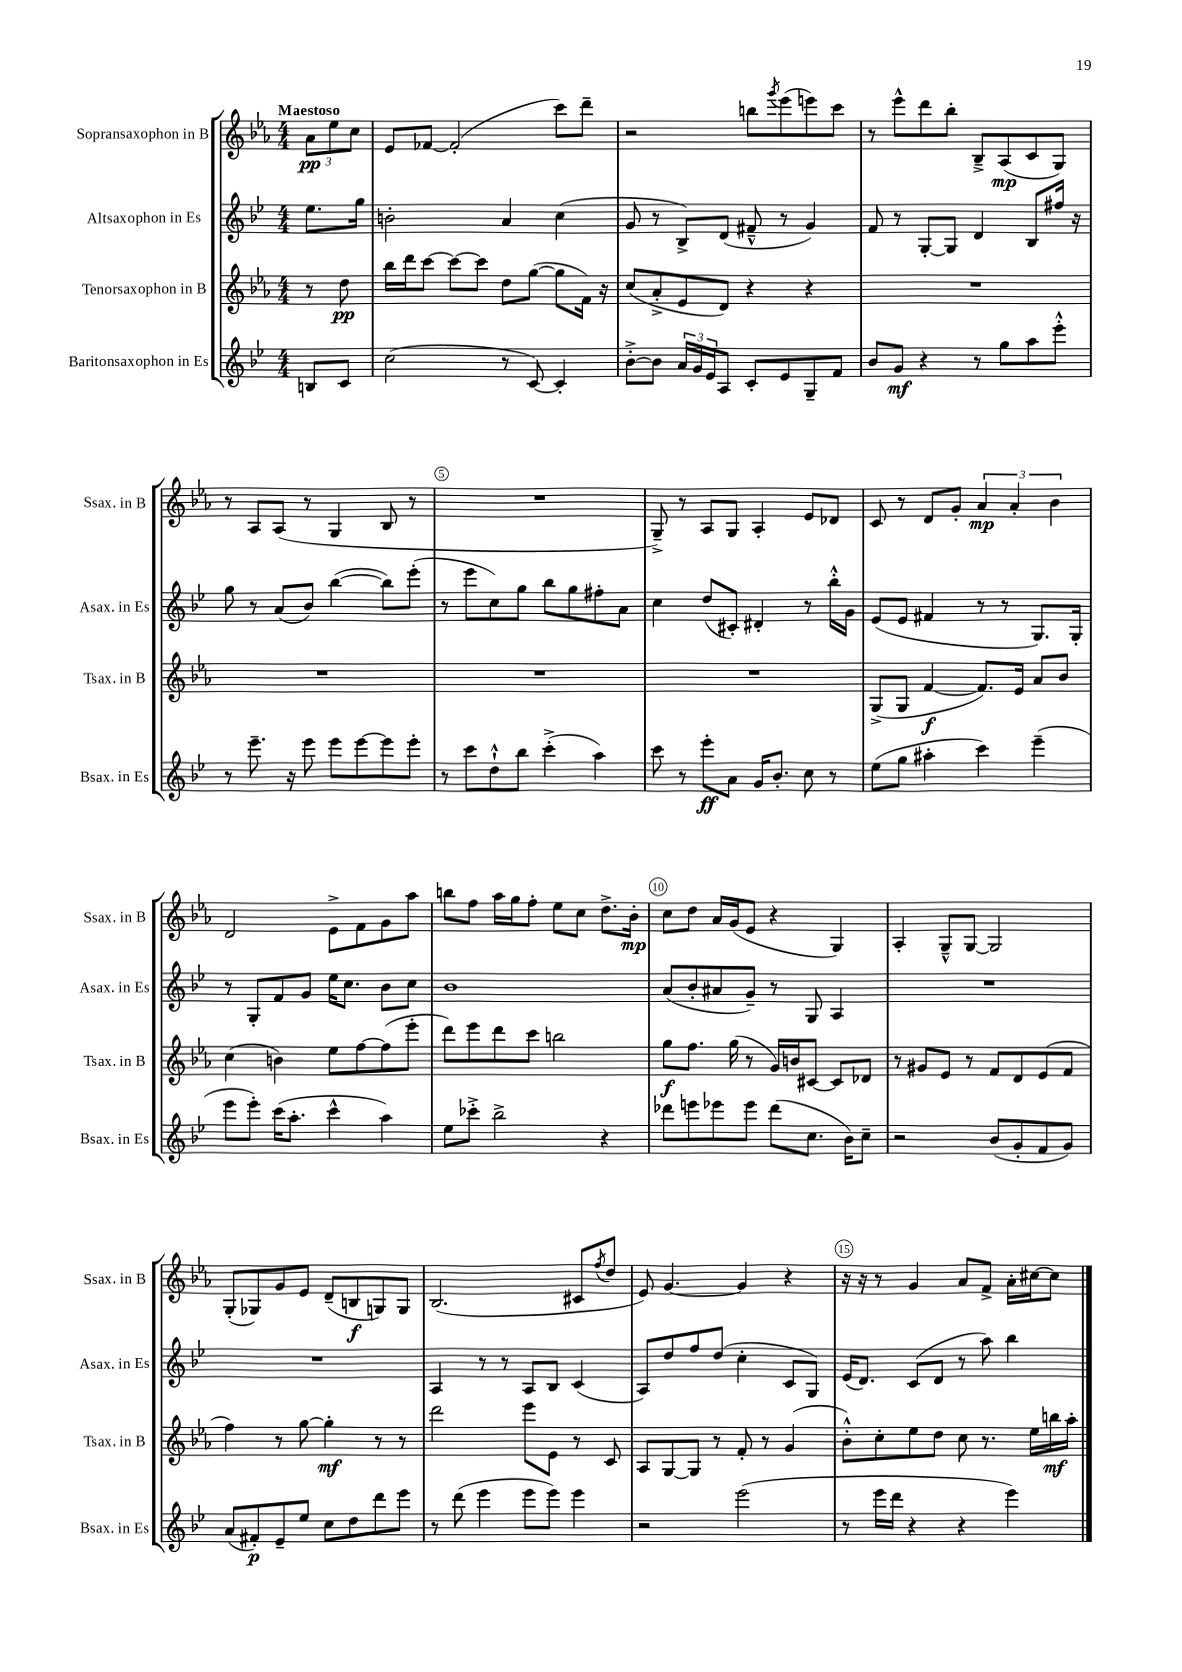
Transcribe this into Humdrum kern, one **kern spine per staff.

**kern	**kern	**kern	**kern
*staff4	*staff3	*staff2	*staff1
*clefG2	*clefG2	*clefG2	*clefG2
*k[b-e-]	*k[b-e-a-]	*k[b-e-]	*k[b-e-a-]
*M4/4	*M4/4	*M4/4	*M4/4
8B	8r	8.ee-	12a-
.	.	.	12ee-
8c	8dd	.	.
.	.	.	12cc
.	.	16gg	.
=	=	=	=
(2cc	16bb-	2b'	8e-
.	16ddd	.	.
.	[8ccc	.	[8f-
.	8ccc_	.	(2f-']
.	8ccc]	.	.
8r	8dd	4a	.
[8c)	([8gg	.	.
4c']	8gg]	(4cc	8ccc)
.	16f)	.	8ddd~
.	16r	.	.
=	=	=	=
[8b-'^	(8cc	8g	2r
8b-]	8a-'^	8r	.
24a	8e-	8B-^)	.
24g	.	.	.
24e-	.	.	.
8A	8d)	(8d	.
8c'	4r	8f#~^^	8bb
.	.	.	8qggg
8e-	.	8r	(8eee-
8G~	4r	4g)	8eee)
8f	.	.	8ccc
=	=	=	=
8b-	1r	8f	8r
8g	.	8r	8eee-^^
4r	.	[8G'	8ddd
.	.	8G]	8bb-'
8r	.	4d	8B-~^
8gg	.	.	(8A-
8aa	.	8B-	8c
8eee-'^^	.	16ff#	8G)
.	.	16r	.
=	=	=	=
8r	1r	8gg	8r
8.eee-~	.	8r	8A-
.	.	(8a	(8A-
16r	.	.	.
8eee-	.	8b-)	8r
8eee-	.	([4bb-	4G
[8eee-	.	.	.
8eee-]	.	8bb-])	8B-
8eee-'	.	(8eee-'	8r
=	=	=	=
8r	1r	8r	1r
8ccc	.	8eee-	.
8dd`^^	.	8cc)	.
8bb-	.	8gg	.
(4ccc'^	.	8bb-	.
.	.	8gg	.
4aa)	.	8ff#'	.
.	.	8a	.
=	=	=	=
8ccc	1r	4cc	8G~^)
8r	.	.	8r
8eee-'	.	(8dd	8A-
8a	.	8c#')	8G
16g	.	4d#'	4A-'
8.b-'	.	.	.
8cc	.	8r	8e-
8r	.	16bb-'^^	8d-
.	.	16g	.
=	=	=	=
(8ee-	(8G^	(8e-	8c
8gg	8G	8e-	8r
4aa#'	[4f	4f#	8d
.	.	.	8g'
4ccc)	8.f])	8r	6a-
.	.	8r	.
.	.	.	6a-'
.	16e-	.	.
(4eee-~	8a-	8.G)	.
.	.	.	6b-
.	8b-	.	.
.	.	16G'	.
=	=	=	=
8eee-	(4cc	8r	2d
8eee-')	.	8G'	.
(16ccc	4b)	8f	.
8.aa'	.	.	.
.	.	8g	.
4ccc^^	8ee-	16ee-	8e-^
.	.	8.cc	.
.	[8ff	.	8f
4aa)	(8ff]	8b-	8g
.	8eee-'	8cc	8aa-
=	=	=	=
8ee-	8ddd)	1b-	8bb
8ccc-'^	8eee-	.	8ff
2bb-^	8ddd	.	16aa-
.	.	.	16gg
.	8ccc	.	8ff'
.	2bb	.	8ee-
.	.	.	8cc
4r	.	.	8.dd^
.	.	.	16b-'
=	=	=	=
8ddd-	8gg	(8a	8cc
8eee	8.ff	8b-'	8dd
8eee-	.	8a#	16a-
.	(16gg	.	(16g
8eee-	8r	8g~)	8e-
(8ddd-	16g)	8r	4r
.	16b	.	.
8.cc	[8c#	8G	.
.	8c#]	4A	4G)
16b-)	.	.	.
8cc~	8d-	.	.
=	=	=	=
2r	8r	1r	4A-'
.	8g#	.	.
.	8e-	.	8G~^^
.	8r	.	[8G
(8b-	8f	.	2G]
8g'	8d	.	.
8f	(8e-	.	.
8g)	8f	.	.
=	=	=	=
(8a	4ff)	1r	(8G'
8f#')	.	.	8G-)
8e-~	8r	.	8g
8ee-	[8gg	.	8e-
8cc	4gg']	.	(8d~
8dd	.	.	8B
8ddd	8r	.	8G)
8eee-	8r	.	8G
=	=	=	=
8r	2ddd	4A	(2.B-
(8ddd	.	.	.
4eee-	.	8r	.
.	.	8r	.
8eee-	8eee-	8A	.
8eee-)	8e-	8B-	.
4eee-	8r	(4c	8c#
.	.	.	8qff
.	8c	.	8dd
=	=	=	=
2r	8A-	8A)	8e-)
.	[8G	8dd	[4.g
.	8G]	8ff	.
.	8r	(8dd	.
(2eee-	8f'	4cc'	4g]
.	8r	.	.
.	(4g	8c	4r
.	.	8G)	.
=	=	=	=
8r	8b-'^^)	(16e-	16r
.	.	8.d)	16r
16eee-	8cc'	.	8r
16ddd	.	.	.
4r	8ee-	(8c	4g
.	8dd	8d	.
4r	8cc	8r	8a-
.	8.r	8aa)	8f^
4eee-)	.	4bb-	16a-'
.	16ee-	.	[16cc#
.	16bb	.	8cc#]
.	16aa-'	.	.
==	==	==	==
*-	*-	*-	*-
